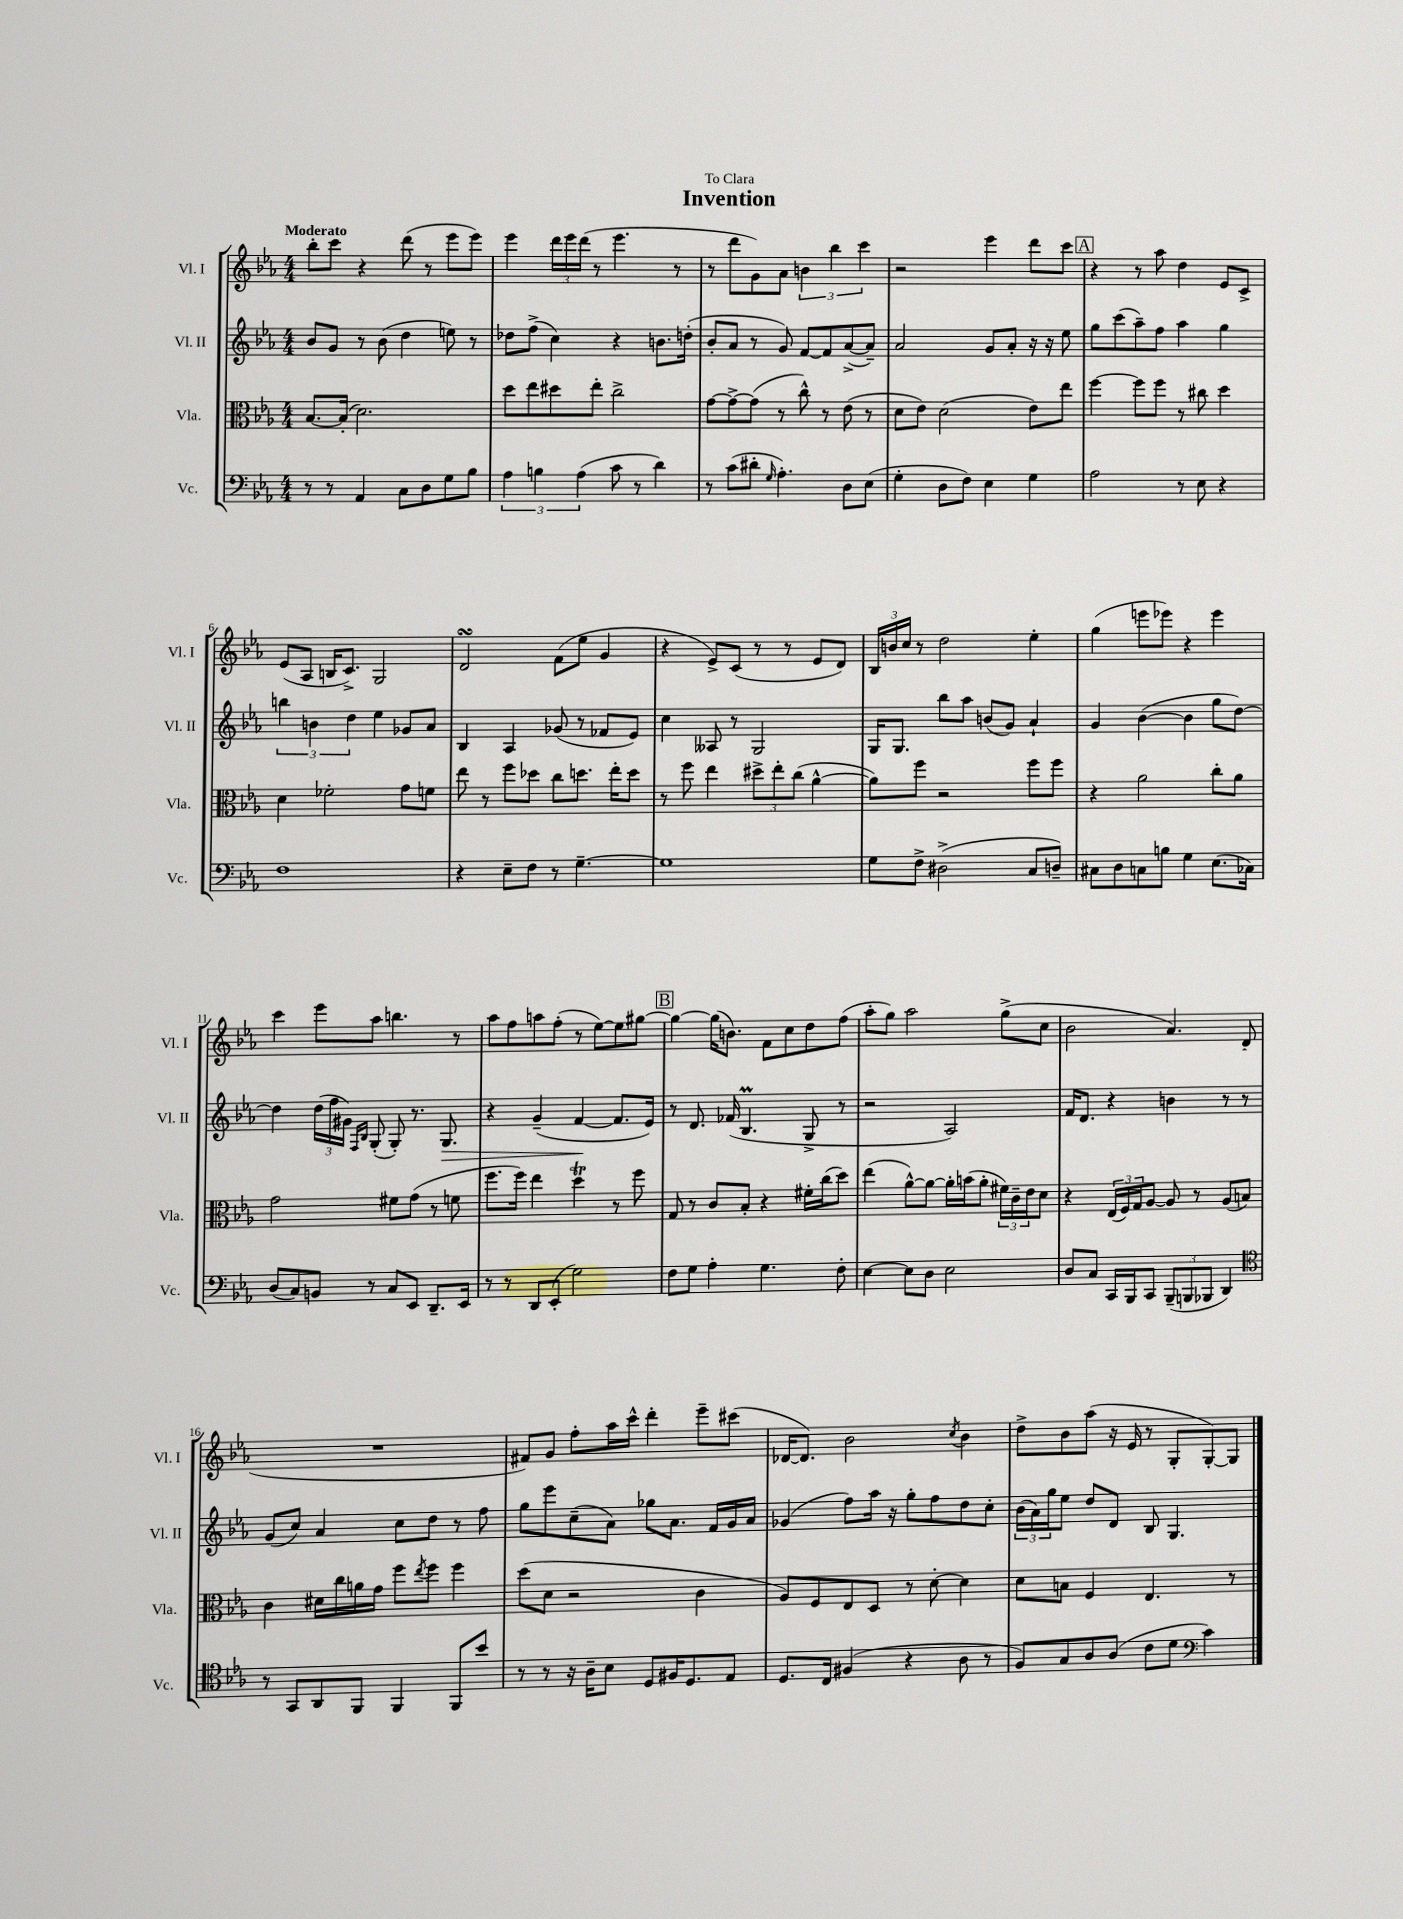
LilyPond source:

\header { title = "Invention" dedication = "To Clara" }
<<
\new StaffGroup <<
\new Staff = "s0" \with { instrumentName = "Vl. I" shortInstrumentName = "Vl. I" } {
    \clef treble \key ees \major \numericTimeSignature \time 4/4 \tempo "Moderato"
    bes''8-. c'''8 r4 d'''8( r8 ees'''8 ees'''8) |
    ees'''4 \tuplet 3/2 { d'''16 ees'''16 d'''16( } r8 ees'''4. r8 |
    r8 d'''8 g'8) aes'8 \tuplet 3/2 { b'4 bes''4 c'''4 } |
    r2 ees'''4 d'''8 c'''8 |
    \mark \markup { \box "A" } r4 r8 aes''8 d''4 ees'8 c'8-> |
    ees'8( aes8 b16 c'8.->) g2 |
    d'2\turn f'8( ees''8 g'4 |
    r4 ees'8->) c'8( r8 r8 ees'8 d'8) |
    \tuplet 3/2 { bes16 b'16 c''16 } r8 d''2 ees''4-. |
    g''4( e'''8 ees'''8) r4 ees'''4 |
    c'''4 ees'''8 aes''8 b''4. r8 |
    aes''8 f''8 a''8 f''8-.( r8 ees''8~) ees''8 gis''8~ |
    \mark \markup { \box "B" } gis''4~ gis''16( b'8.) f'8 c''8 d''8 f''8( |
    aes''8-. g''8) aes''2 g''8->( c''8 |
    bes'2 aes'4.) d'8( |
    R1 |
    fis'8) g'8 f''8-. aes''16 c'''16-^ d'''4-. ees'''8-- cis'''8( |
    des'16~ des'8.) bes'2 \acciaccatura { c''8 } bes'4 |
    d''8-> bes'8 aes''8( r16 ees'16 r8 g8-. g8~-.) g8 \bar "|." |
}
\new Staff = "s1" \with { instrumentName = "Vl. II" shortInstrumentName = "Vl. II" } {
    \clef treble \key ees \major \numericTimeSignature \time 4/4
    bes'8 g'8 r8 bes'8( d''4 e''8) r8 |
    des''8 f''8->( c''4) r4 b'8. d''16-.( |
    bes'8-. aes'8 r8 g'8) f'8~ f'8 aes'8~->( aes'8--) |
    aes'2 g'8 aes'8-. r16 r16 ees''8 |
    \mark \markup { \box "A" } g''8 c'''8( aes''8--) f''8 aes''4 g''4 |
    \tuplet 3/2 { b''4 b'4 d''4 } ees''4 ges'8 aes'8 |
    bes4 aes4 ges'8( r8 fes'8 ees'8) |
    c''4 aeses8 r8 g2 |
    g16 g8. bes''8 aes''8 b'8( g'8) aes'4-! |
    g'4 bes'4~( bes'4 g''8 d''8~) |
    d''4 \tuplet 3/2 { d''16( f''16 gis'16) } \grace { f16 bes16 } g8-.( g8-.) r8. g8.\> |
    r4 g'4--( f'4~\! f'8. ees'16) |
    \mark \markup { \box "B" } r8 d'8. fes'16( bes4.\prall g8-> r8 |
    r2 aes2) |
    f'16 d'8. r4 b'4 r8 r8 |
    g'8( c''8) aes'4 c''8 d''8 r8 f''8 |
    g''8 ees'''8 c''8--( aes'8) ges''8 aes'8. f'16 g'16 aes'16 |
    ges'4( f''8) aes''16 r16 g''8-. f''8 d''8 c''8-. |
    \tuplet 3/2 { bes'16( aes'16) g''16 } ees''8 d''8 d'8 bes8 g4. \bar "|." |
}
\new Staff = "s2" \with { instrumentName = "Vla." shortInstrumentName = "Vla." } {
    \clef alto \key ees \major \numericTimeSignature \time 4/4
    bes8.~ bes16-.( d'2.) |
    d''8 ees''8 dis''8 ees''8-. c''2-> |
    g'8~ g'8~-> g'8( r8 c''8-^) r8 ees'8( r8 |
    d'8 ees'8) d'2( ees'8) ees''8 |
    \mark \markup { \box "A" } f''4~ f''8 f''8 r8 cis''8 d''4 |
    d'4 fes'2-. g'8 f'8 |
    ees''8 r8 f''8 des''8 c''8 d''8. ees''16-. d''8 |
    r8 f''8 ees''4 \tuplet 3/2 { dis''8-> ees''8-. c''8( } aes'4~-^ |
    aes'8) f''8 r2 f''8 f''8 |
    r4 aes'2 c''8-. aes'8 |
    g'2 fis'8 g'8( r8 f'8 |
    f''8. f''16) ees''4 d''4\trill r8 f''8 |
    \mark \markup { \box "B" } g8 r8 c'8 bes8-. r4 fis'16-. c''16( d''8) |
    ees''4( aes'8~-^) aes'8~ aes'16-. b'16( aes'8-. \tuplet 3/2 { fis'16) c'16-- ees'16 } d'8 |
    r4 \tuplet 3/2 { ees16( f16) g16 } aes8~ aes8 r8 aes8( b8) |
    c'4 dis'16 c''16 a'16 g'16 f''8 \acciaccatura { ees''8 } f''8 f''4 |
    d''8( d'8 r2 c'4 |
    aes8) f8 ees8 d8 r8 d'8~-. d'4 |
    d'8 b8 f4 ees4. r8 \bar "|." |
}
\new Staff = "s3" \with { instrumentName = "Vc." shortInstrumentName = "Vc." } {
    \clef bass \key ees \major \numericTimeSignature \time 4/4
    r8 r8 aes,4 c8 d8 g8 bes8 |
    \tuplet 3/2 { aes4 b4 aes4( } c'8 r8 d'4) |
    r8 c'8( dis'8-. \grace { g16 } aes4.-.) d8 ees8( |
    g4-. d8 f8) ees4 g4 |
    \mark \markup { \box "A" } aes2 r8 ees8 r4 |
    f1 |
    r4 ees8-- f8 r8 g4.~-- |
    g1 |
    g8 f8-> dis2->( c8 d8--) |
    cis8 d8 c8 b8 g4 ees8.( ces16) |
    d8( c8) b,8 r8 c8 ees,8 d,8.-- ees,16 |
    r8 r8 d,8 ees,8-.( g2) |
    \mark \markup { \box "B" } f8 g8 aes4-. g4. f8-. |
    ees4~ ees8 d8 ees2 |
    d8 c8 c,16 bes,,16 c,8 \tuplet 3/2 { bes,,8--( b,,8 bes,,8 } d,4) |
    \clef tenor r8 g,8 aes,8 f,8 f,4 f,8 bes'8 |
    r8 r8 r16 aes16-- bes8 d8 fis16 d8. ees8 |
    d8. c16 fis4( r4 aes8 r8 |
    f8) g8 aes8 aes8( c'8 d'8 \clef bass c'4) \bar "|." |
}
>>
>>
